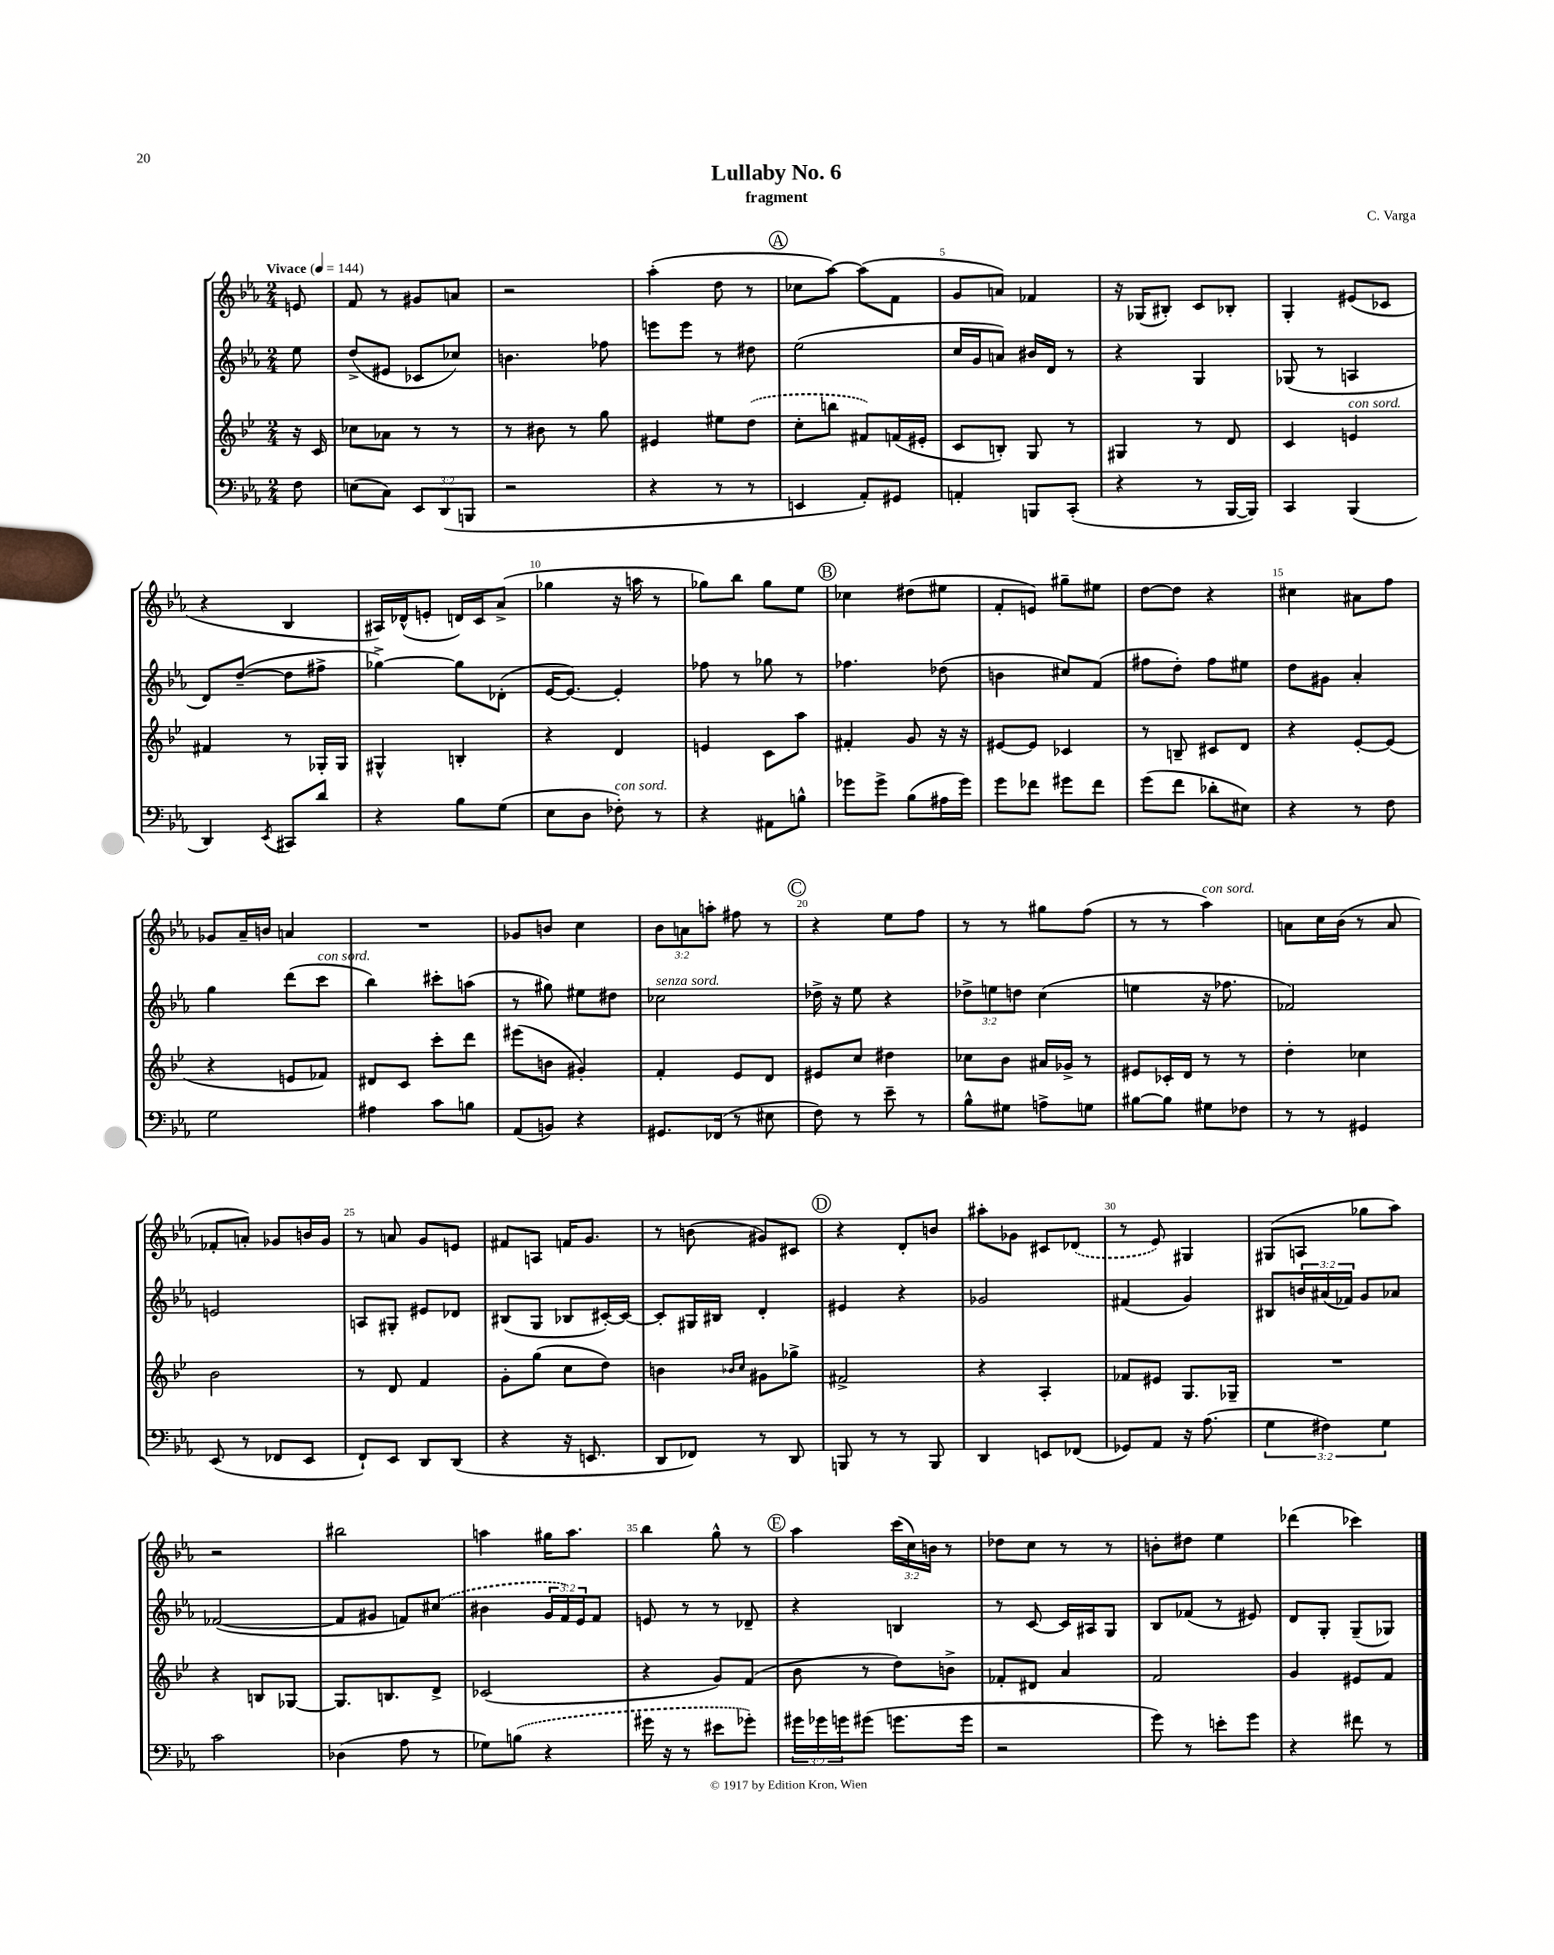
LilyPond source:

\header { title = "Lullaby No. 6" composer = "C. Varga" subtitle = "fragment" }
<<
\new StaffGroup <<
\new Staff = "s0" {
    \clef treble \key ees \major \numericTimeSignature \time 2/4 \override Staff.TupletNumber.text = #tuplet-number::calc-fraction-text \partial 8 \tempo "Vivace" 4 = 144
    e'8 |
    f'8 r8 gis'8 a'8 |
    r2 |
    aes''4-.( d''8 r8 |
    \mark \markup { \circle "A" } ces''8 aes''8~) aes''8( f'8 |
    g'8 a'8) fes'4 |
    r16 ges16( bis8-.) c'8 bes8-. |
    g4-. eis'8( ces'8 |
    r4 bes4 |
    ais16) des'16-^( e'8-. d'16) c'16 aes'8->( |
    ges''4 r16 a''16 r8 |
    ges''8) bes''8 ges''8 ees''8 |
    \mark \markup { \circle "B" } ces''4 dis''8( eis''8 |
    f'8-. e'8) gis''8-- eis''8 |
    d''8~ d''8 r4 |
    cis''4 ais'8 f''8 |
    ges'8 aes'16-- b'16 a'4 |
    R2 |
    ges'8 b'8 c''4 |
    \tuplet 3/2 { bes'8 a'8 a''8-. } fis''8 r8 |
    \mark \markup { \circle "C" } r4 ees''8 f''8 |
    r8 r8 gis''8 f''8( |
    r8 r8 aes''4^\markup { \italic "con sord." }) |
    a'8 c''16 bes'16( r8 a'8 |
    fes'8-. a'8-.) ges'8 b'16 ges'16 |
    r8 a'8 g'8 e'8 |
    fis'8 a8 f'16 g'8. |
    r8 b'8( gis'8) cis'8 |
    \mark \markup { \circle "D" } r4 d'8-. b'8 |
    ais''8-. ges'8 cis'8 \once \slurDashed des'8( |
    r8 ees'8) gis4 |
    gis8( a8 ges''8 aes''8) |
    r2 |
    bis''2 |
    a''4 gis''16 a''8. |
    bes''4 g''8-^ r8 |
    \mark \markup { \circle "E" } aes''4 \tuplet 3/2 { c'''16( c''16) b'16 } r8 |
    des''8 c''8 r8 r8 |
    b'8-. dis''8 ees''4 |
    des'''4( ces'''4) \bar "|." |
}
\new Staff = "s1" {
    \clef treble \key ees \major \numericTimeSignature \time 2/4 \override Staff.TupletNumber.text = #tuplet-number::calc-fraction-text \partial 8
    ees''8 |
    d''8->( eis'8 ces'8 ces''8) |
    b'4. fes''8 |
    e'''8 e'''8 r8 dis''8 |
    \mark \markup { \circle "A" } ees''2( |
    c''16 g'16 a'8) bis'16 d'16 r8 |
    r4 g4 |
    ges8( r8 a4 |
    d'8) d''8~--( d''8 fis''8-> |
    ges''4~->) ges''8 des'8-.( |
    ees'16~ ees'8.~) ees'4-. |
    fes''8 r8 ges''8 r8 |
    \mark \markup { \circle "B" } fes''4. des''8( |
    b'4 cis''8) f'8( |
    fis''8 d''8-.) fis''8 eis''8 |
    d''8 gis'8 aes'4-. |
    g''4 d'''8( c'''8^\markup { \italic "con sord." } |
    bes''4) cis'''8-. a''8( |
    r8 gis''8) eis''8 dis''8 |
    ces''2^\markup { \italic "senza sord." } |
    \mark \markup { \circle "C" } des''16-> r16 ees''8 r4 |
    \tuplet 3/2 { des''8-> e''8 d''8 } c''4( |
    e''4 r16 fes''8. |
    fes'2) |
    e'2 |
    a8 gis8-. eis'8 des'8 |
    bis8( g8 bes8 cis'16~-.) cis'16~ |
    cis'8-. gis16 bis16 d'4-. |
    \mark \markup { \circle "D" } eis'4 r4 |
    ges'2 |
    fis'4( g'4) |
    bis8 \tuplet 3/2 { b'16 ais'16( fes'16) } g'8 aes'8 |
    fes'2~( |
    fes'8 gis'8 f'8) \once \slurDashed cis''8( |
    bis'4 \tuplet 3/2 { g'16 f'16) ees'16 } f'8 |
    e'8 r8 r8 des'8-- |
    \mark \markup { \circle "E" } r4 b4 |
    r8 c'8~ c'16 ais16 g8 |
    bes8 fes'8( r8 eis'8) |
    d'8 g8-. g8--( ges8) \bar "|." |
}
\new Staff = "s2" {
    \clef treble \key bes \major \numericTimeSignature \time 2/4 \partial 8
    r16 c'16 |
    ces''8 aes'8 r8 r8 |
    r8 bis'8 r8 g''8 |
    eis'4 eis''8 \once \slurDashed d''8( |
    \mark \markup { \circle "A" } c''8-. b''8 fis'8) f'16( eis'16-. |
    c'8 b8-.) g8 r8 |
    gis4 r8 d'8 |
    c'4 e'4^\markup { \italic "con sord." } |
    fis'4 r8 ges16-. ges16 |
    gis4-^ b4-. |
    r4 d'4 |
    e'4 c'8 a''8 |
    \mark \markup { \circle "B" } fis'4-. g'8 r16 r16 |
    eis'8~ eis'8 ces'4 |
    r8 b8-- cis'8 d'8 |
    r4 ees'8~-. ees'8( |
    r4 e'8 fes'8) |
    dis'8 c'8 c'''8-. d'''8 |
    eis'''8( b'8 gis'4-.) |
    f'4-. ees'8 d'8 |
    \mark \markup { \circle "C" } eis'8 c''8 dis''4 |
    ces''8 bes'8 ais'16 ges'16-> r8 |
    eis'8 ces'16-. d'16 r8 r8 |
    d''4-. ces''4 |
    bes'2 |
    r8 d'8 f'4 |
    g'8-. g''8( c''8 d''8) |
    b'4 \grace { bes'16 c''16 } gis'8 ges''8-> |
    \mark \markup { \circle "D" } fis'2-> |
    r4 a4-. |
    fes'8 eis'8 g8. ges16-- |
    R2 |
    r4 b8 ges8~ |
    ges8. b8. d'8-> |
    ces'2( |
    r4 g'8) f'8( |
    \mark \markup { \circle "E" } bes'8 r8 d''8) b'8-> |
    fes'8-. dis'8 a'4 |
    f'2 |
    g'4 eis'8 f'8 \bar "|." |
}
\new Staff = "s3" {
    \clef bass \key ees \major \numericTimeSignature \time 2/4 \override Staff.TupletNumber.text = #tuplet-number::calc-fraction-text \partial 8
    f8 |
    e8( c8) \tuplet 3/2 { ees,8 d,8( b,,8 } |
    r2 |
    r4 r8 r8 |
    \mark \markup { \circle "A" } e,4 aes,8-.) gis,8 |
    a,4-. b,,8 c,8-.( |
    r4 r8 bes,,16~ bes,,16) |
    c,4 bes,,4( |
    d,4) \acciaccatura { ees,8 } cis,8 d'8 |
    r4 bes8 g8( |
    ees8 d8 fes8-.^\markup { \italic "con sord." }) r8 |
    r4 ais,8 b8-^ |
    \mark \markup { \circle "B" } ges'8 ges'8-> bes8( ais16 ges'16) |
    g'8 fes'8 gis'8 fes'8 |
    g'8( f'8 des'8-. eis8) |
    r4 r8 f8 |
    g2 |
    ais4 c'8 b8 |
    aes,8( b,8) r4 |
    gis,8. fes,16( r8 eis8 |
    \mark \markup { \circle "C" } f8) r8 ees'8-- r8 |
    bes8-^ gis8 a8-> g8 |
    bis8~ bis8 gis8 fes8 |
    r8 r8 gis,4 |
    ees,8( r8 fes,8 ees,8 |
    f,8-!) ees,8 d,8 d,8( |
    r4 r16 e,8. |
    d,8 fes,8) r8 d,8 |
    \mark \markup { \circle "D" } b,,8 r8 r8 b,,8 |
    d,4 e,8 fes,8( |
    ges,8) aes,8 r16 aes8.( |
    \tuplet 3/2 { g4 fis4) g4 } |
    c'2 |
    des4( aes8 r8 |
    ges8) \once \slurDashed b8( r4 |
    gis'16 r16 r8 eis'8 ges'8-.) |
    \mark \markup { \circle "E" } \tuplet 3/2 { gis'16 ges'16 g'16 } gis'8( g'8. g'16 |
    r2 |
    g'8) r8 e'8-. g'8 |
    r4 fis'8 r8 \bar "|." |
}
>>
>>
\layout { \context { \Score \override BarNumber.break-visibility = ##(#f #t #t) barNumberVisibility = #(every-nth-bar-number-visible 5) } }
